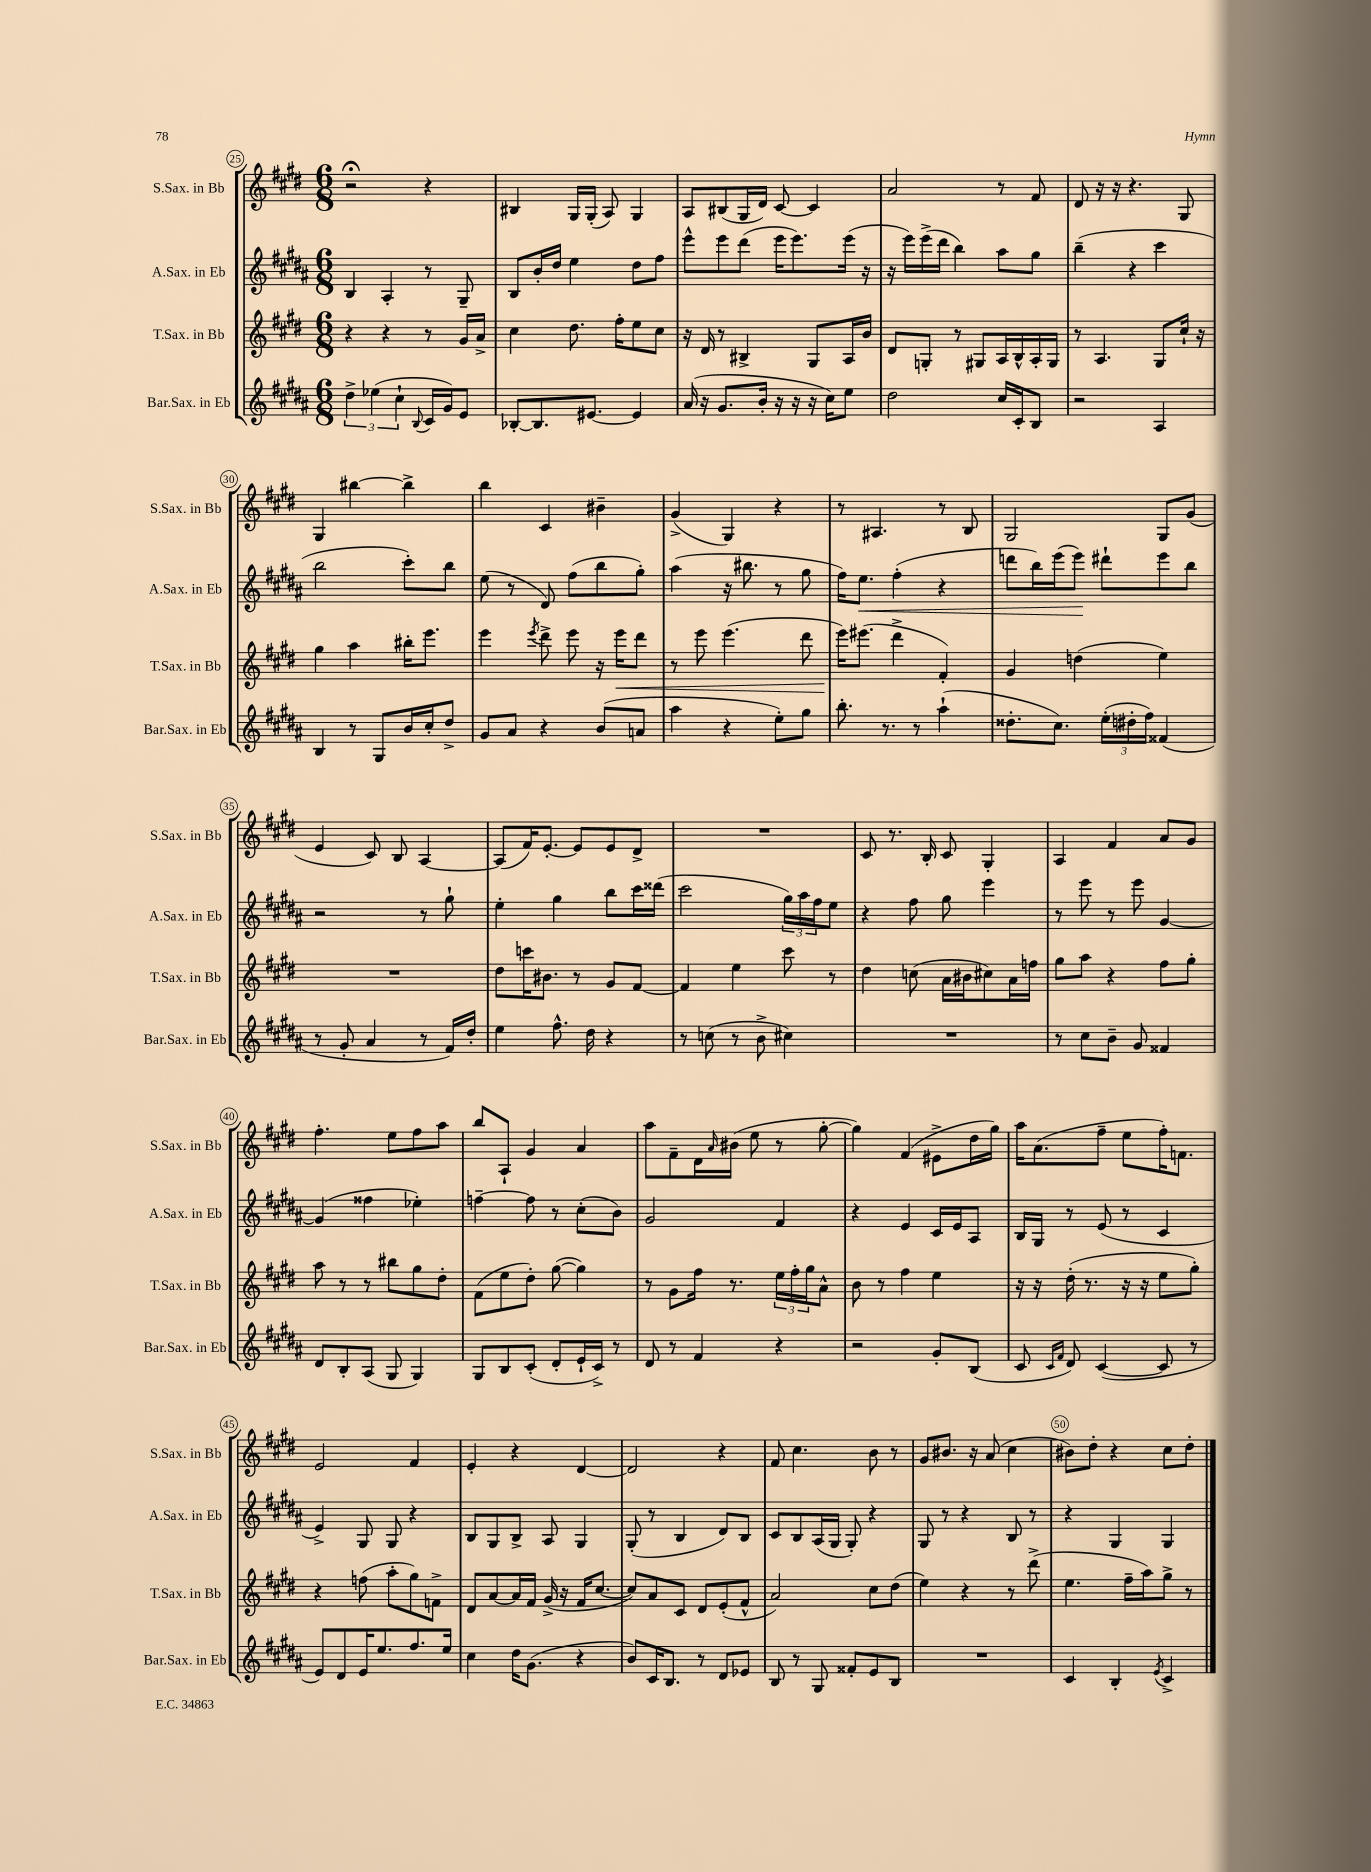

**kern	**kern	**dynam	**kern	**dynam	**kern
*part4	*part3	*part3	*part2	*part2	*part1
*staff4	*staff3	*staff3	*staff2	*staff2	*staff1
*I"Bar.Sax. in Eb	*I"T.Sax. in Bb	*	*I"A.Sax. in Eb	*	*I"S.Sax. in Bb
*I'Bar.Sax. in Eb	*I'T.Sax. in Bb	*	*I'A.Sax. in Eb	*	*I'S.Sax. in Bb
*clefG2	*clefG2	*	*clefG2	*	*clefG2
*k[f#c#g#d#a#]	*k[f#c#g#d#]	*	*k[f#c#g#d#a#]	*	*k[f#c#g#d#]
*M6/8	*M6/8	*	*M6/8	*	*M6/8
=25	=25	=25	=25	=25	=25
6dd#^\	4r	.	4B/	.	2r;<
(6ee-X\	.	.	.	.	.
.	4r	.	4A#'/	.	.
6cc#`\	.	.	.	.	.
8qqB/	.	.	.	.	.
16c#/LL	8r	.	8r	.	4r
16g#/J)	.	.	.	.	.
8e/J	16g#/LL	.	8G#~/	.	.
.	16a^/JJ	.	.	.	.
=26	=26	=26	=26	=26	=26
[8B-X'/L	4cc#\	.	8B/L	.	4B#X/
8.B-/]	.	.	16b'/L	.	.
.	.	.	16dd#/JJ	.	.
.	8.dd#\	.	4ee\	.	16G#/LL
[8.e#X/J	.	.	.	.	(16G#'/JJ
.	.	.	.	.	8A/)
.	16ff#'\KL	.	.	.	.
4e#/]	8ee\	.	8dd#\L	.	4G#/
.	8cc#\J	.	8ff#\J	.	.
=27	=27	=27	=27	=27	=27
(16a#/	16r	.	8eee^^\L	.	8A/L
16r	16d#/	.	.	.	.
8.g#/L	8r	.	8eee\	.	(8B#X/
.	4B#X^/	.	(8ddd#\J	.	16G#/L
16b'/Jk	.	.	.	.	16d#/JJ)
16r	.	.	16eee\KL	.	[8c#/
16r	.	.	8.eee\)	.	.
16r	8G#/L	.	.	.	4c#/]
16cc#\KL)	.	.	.	.	.
8ee\J	16A/L	.	(16eee\Jk	.	.
.	16b/JJ	.	16r	.	.
=28	=28	=28	=28	=28	=28
2dd#\	8d#/L	.	16r	.	2a/
.	.	.	16eee\LL)	.	.
.	8Gn'/J	.	(16eee^\	.	.
.	.	.	16ddd#\JJ	.	.
.	8r	.	4bb\)	.	.
.	8G#X/L	.	.	.	.
16cc#/LL	16A/L	.	8aa#\L	.	8r
16c#'/J	16B^^/	.	.	.	.
8B/J	16A'/	.	8gg#\J	.	8f#/
.	16G#/JJ	.	.	.	.
=29	=29	=29	=29	=29	=29
2r	8r	.	(4bb~\	.	8d#/
.	4.A/	.	.	.	16r
.	.	.	.	.	16r
.	.	.	4r	.	4.r
4A#/	8G#/L	.	4ccc#\	.	.
.	16cc#`/Jk	.	.	.	8G#/
.	16r	.	.	.	.
!!LO:LB:g=z
=30	=30	=30	=30	=30	=30
4B/	4gg#\	.	2bb\	.	4G#/
8r	4aa\	.	.	.	[4bb#X\
8G#/L	.	.	.	.	.
16b/L	16bb#X'\KL	.	8ccc#'\L)	.	4bb#^\]
16cc#'/J	8.eee\J	.	.	.	.
8dd#^/J	.	.	8bb\J	.	.
=31	=31	=31	=31	=31	=31
8g#/L	4eee\	.	(8ee\	.	4bb\
8a#/J	.	.	8r	.	.
.	8qeee/	.	.	.	.
4r	8ddd#^\	.	8d#/)	.	4c#/
.	8eee\	.	(8ff#\L	.	.
(8b/L	16r	.	8bb\	.	4b#X~\
!	!	!LO:HP:b	!	!	!
.	16eee\KL	<	.	.	.
8an/J	8ddd#\J	.	8gg#'\J)	.	.
=32	=32	=32	=32	=32	=32
4aa#\	8r	.	(4aa#\	.	(4g#^/
.	8eee\	.	.	.	.
4r	(4.eee\	.	16r	.	4G#/)
.	.	.	8.bb#X\	.	.
8ee'\L)	.	.	8r	.	4r
8gg#\J	8ddd#\	.	8gg#\	.	.
=33	=33	=33	=33	=33	=33
8.bb'\	16eee\KL)	.	16ff#\KL)	.	8r
!	!	!	!	!LO:HP:b	!
.	(8.eee#X\J	[	8.ee\J	<	.
.	.	.	.	.	4.A#X/
8.r	.	.	.	.	.
.	4ddd#^\	.	(4ff#'\	.	.
8r	.	.	.	.	.
(4aa#`\	4f#'/)	.	4r	.	8r
.	.	.	.	.	8B/
=34	=34	=34	=34	=34	=34
8.dd##X'\L	4g#/	.	8dddn\L	.	2G#/
.	.	.	16bb\L)	.	.
8.cc#\J)	.	.	(16eee\J	.	.
.	(4ddn\	.	8eee\J)	.	.
(24ee'\LL	.	.	8ddd#X`\L	[	.
24dd#X'\	.	.	.	.	.
24ff#\JJ)	.	.	.	.	.
(4f##X/	4ee\)	.	8eee\	.	8G#/L
.	.	.	8bb\J	.	(8g#/J
!!LO:LB:g=z
=35	=35	=35	=35	=35	=35
8r	2.r	.	2r	.	4e/
8g#'/	.	.	.	.	.
4a#/	.	.	.	.	8c#/)
.	.	.	.	.	8B/
8r	.	.	8r	.	[4A/
16f#/LL)	.	.	8gg#`\	.	.
16dd#'/JJ	.	.	.	.	.
=36	=36	=36	=36	=36	=36
4ee\	8dd#\L	.	4ee'\	.	(8A/L]
.	16cccn\K	.	.	.	16f#/K)
.	8.b#X\J	.	.	.	[8.e'/J
8.ff#^^\	.	.	4gg#\	.	.
.	8r	.	.	.	8e/L]
16dd#\	.	.	.	.	.
4r	8g#/L	.	8bb\L	.	8e/
.	[8f#/J	.	16ccc#\L	.	8d#^/J
.	.	.	(16ddd##X\JJ	.	.
=37	=37	=37	=37	=37	=37
8r	4f#/]	.	2ccc#\	.	2.r
(8ccn\	.	.	.	.	.
8r	4ee\	.	.	.	.
8b^\	.	.	.	.	.
4cc#X\)	8ccc#\	.	24gg#\LL)	.	.
.	.	.	24aa#\	.	.
.	.	.	24ff#\J	.	.
.	8r	.	8ee\J	.	.
=38	=38	=38	=38	=38	=38
2.r	4dd#\	.	4r	.	8c#/
.	.	.	.	.	8.r
.	(8ccn\	.	8ff#\	.	.
.	.	.	.	.	16B'/
.	16a\LL	.	8gg#\	.	8c#/
.	16b#X\J	.	.	.	.
.	8cc#X\)	.	4eee\	.	4G#'/
.	16a\L	.	.	.	.
.	16ffn\JJ	.	.	.	.
=39	=39	=39	=39	=39	=39
8r	8gg#\L	.	8r	.	4A/
8cc#\L	8aa\J	.	8eee\	.	.
8b~\J	4r	.	8r	.	4f#/
8g#/	.	.	8eee\	.	.
4f##X/	8ff#\L	.	[4g#/	.	8a/L
.	8gg#'\J	.	.	.	8g#/J
!!LO:LB:g=z
=40	=40	=40	=40	=40	=40
8d#/L	8aa\	.	(4g#/]	.	4.ff#'\
8B'/	8r	.	.	.	.
(8A#/J	8r	.	4ff##X\	.	.
8G#/	8bb#X\L	.	.	.	8ee\L
4G#/)	8gg#\	.	4ee-X'\)	.	8ff#\
.	8dd#'\J	.	.	.	8aa\J
=41	=41	=41	=41	=41	=41
8G#/L	(8f#\L	.	[4ffn~\	.	8bb/L
8B/	8ee\	.	.	.	8A`/J
(8c#'/J	8dd#'\J)	.	8ff\]	.	4g#/
8d#'/L	([8gg#\	.	8r	.	.
16e`/L	4gg#\])	.	(8cc#'\L	.	4a/
16c#^/JJ)	.	.	.	.	.
8r	.	.	8b\J)	.	.
=42	=42	=42	=42	=42	=42
8d#/	8r	.	2g#/	.	8aa\L
8r	8g#\L	.	.	.	8f#~\
4f#/	16ff#\Jk	.	.	.	16d#\L
.	.	.	.	.	16qqa/
.	8.r	.	.	.	(16b#X\JJ
.	.	.	.	.	8ee\
4r	24ee\LL	.	4f#/	.	8r
.	24ff#'\	.	.	.	.
.	24gg#\J	.	.	.	.
.	8a^^\J	.	.	.	[8gg#'\
=43	=43	=43	=43	=43	=43
2r	8b\	.	4r	.	4gg#\])
.	8r	.	.	.	.
.	4ff#\	.	4e/	.	(4f#/
8g#'/L	4ee\	.	16c#/LL	.	8e#X^\L
.	.	.	16e/J	.	.
(8B/J	.	.	8A#/J	.	16dd#\L
.	.	.	.	.	16gg#\JJ)
=44	=44	=44	=44	=44	=44
8c#/	16r	.	16B/LL	.	16aa\KL
.	16r	.	16G#/JJ	.	(8.a\
16qqc#/LL	.	.	.	.	.
16qqf#/JJ	.	.	.	.	.
8d#/)	(16dd#'\	.	8r	.	.
.	8.r	.	.	.	.
([4c#/	.	.	(8e/	.	8ff#~\J
.	16r	.	8r	.	8ee\L
.	16r	.	.	.	.
8c#/]	8ee\L	.	4c#/	.	16ff#'\K)
.	.	.	.	.	8.fn\J
8r	8gg#'\J)	.	.	.	.
!!LO:LB:g=z
=45	=45	=45	=45	=45	=45
8e/L)	4r	.	4e^/)	.	2e/
8d#/	.	.	.	.	.
16e/K	(8ffn\	.	8G#/	.	.
8.ee/	.	.	.	.	.
.	8aa'\L	.	8G#/	.	.
8.ff#/	8gg#\)	.	4r	.	4f#/
.	8fn^\J	.	.	.	.
16ee/Jk	.	.	.	.	.
=46	=46	=46	=46	=46	=46
4cc#\	8d#/L	.	8B/L	.	4e'/
.	[8a/	.	8G#/	.	.
16dd#\KL	16a/L]	.	8B^/J	.	4r
(8.g#\J	16f#/JJ	.	.	.	.
.	(16g#^/	.	8A#/	.	.
.	16r	.	.	.	.
4r	16f#/KL	.	4G#/	.	[4d#/
.	[8.cc#/J	.	.	.	.
=47	=47	=47	=47	=47	=47
8b/L)	8cc#/L])	.	(8G#'/	.	2d#/]
16c#/K	8a/	.	8r	.	.
8.B/J	.	.	.	.	.
.	8c#/J	.	4B/	.	.
8r	8d#/L	.	.	.	.
8d#/L	(8e'/	.	8d#/L)	.	4r
8e-X/J	8f#^^/J	.	8B/J	.	.
=48	=48	=48	=48	=48	=48
8B/	2a/)	.	8c#/L	.	8f#/
8r	.	.	8B/	.	4.cc#\
8G#/	.	.	(16A#/L	.	.
.	.	.	16G#/JJ	.	.
8f##X'/L	.	.	8G#'/)	.	.
8e/	8cc#\L	.	4r	.	8b\
8B/J	(8dd#\J	.	.	.	8r
=49	=49	=49	=49	=49	=49
2.r	4ee\)	.	8G#/	.	8g#/L
.	.	.	8r	.	8.b#X/J
.	4r	.	4r	.	.
.	.	.	.	.	16r
.	.	.	.	.	(8a/
.	8r	.	8B/	.	4cc#\
.	(8ddd#^\	.	8r	.	.
=50	=50	=50	=50	=50	=50
4c#/	4.ee\	.	4r	.	8b#X\L)
.	.	.	.	.	8dd#'\J
4B'/	.	.	4G#/	.	4r
.	16ff#~\LL	.	.	.	.
.	16aa\J)	.	.	.	.
8qe/	.	.	.	.	.
4c#^/	8gg#^\J	.	4G#/	.	8cc#\L
.	8r	.	.	.	8dd#'\J
==	==	==	==	==	==
*-	*-	*-	*-	*-	*-
